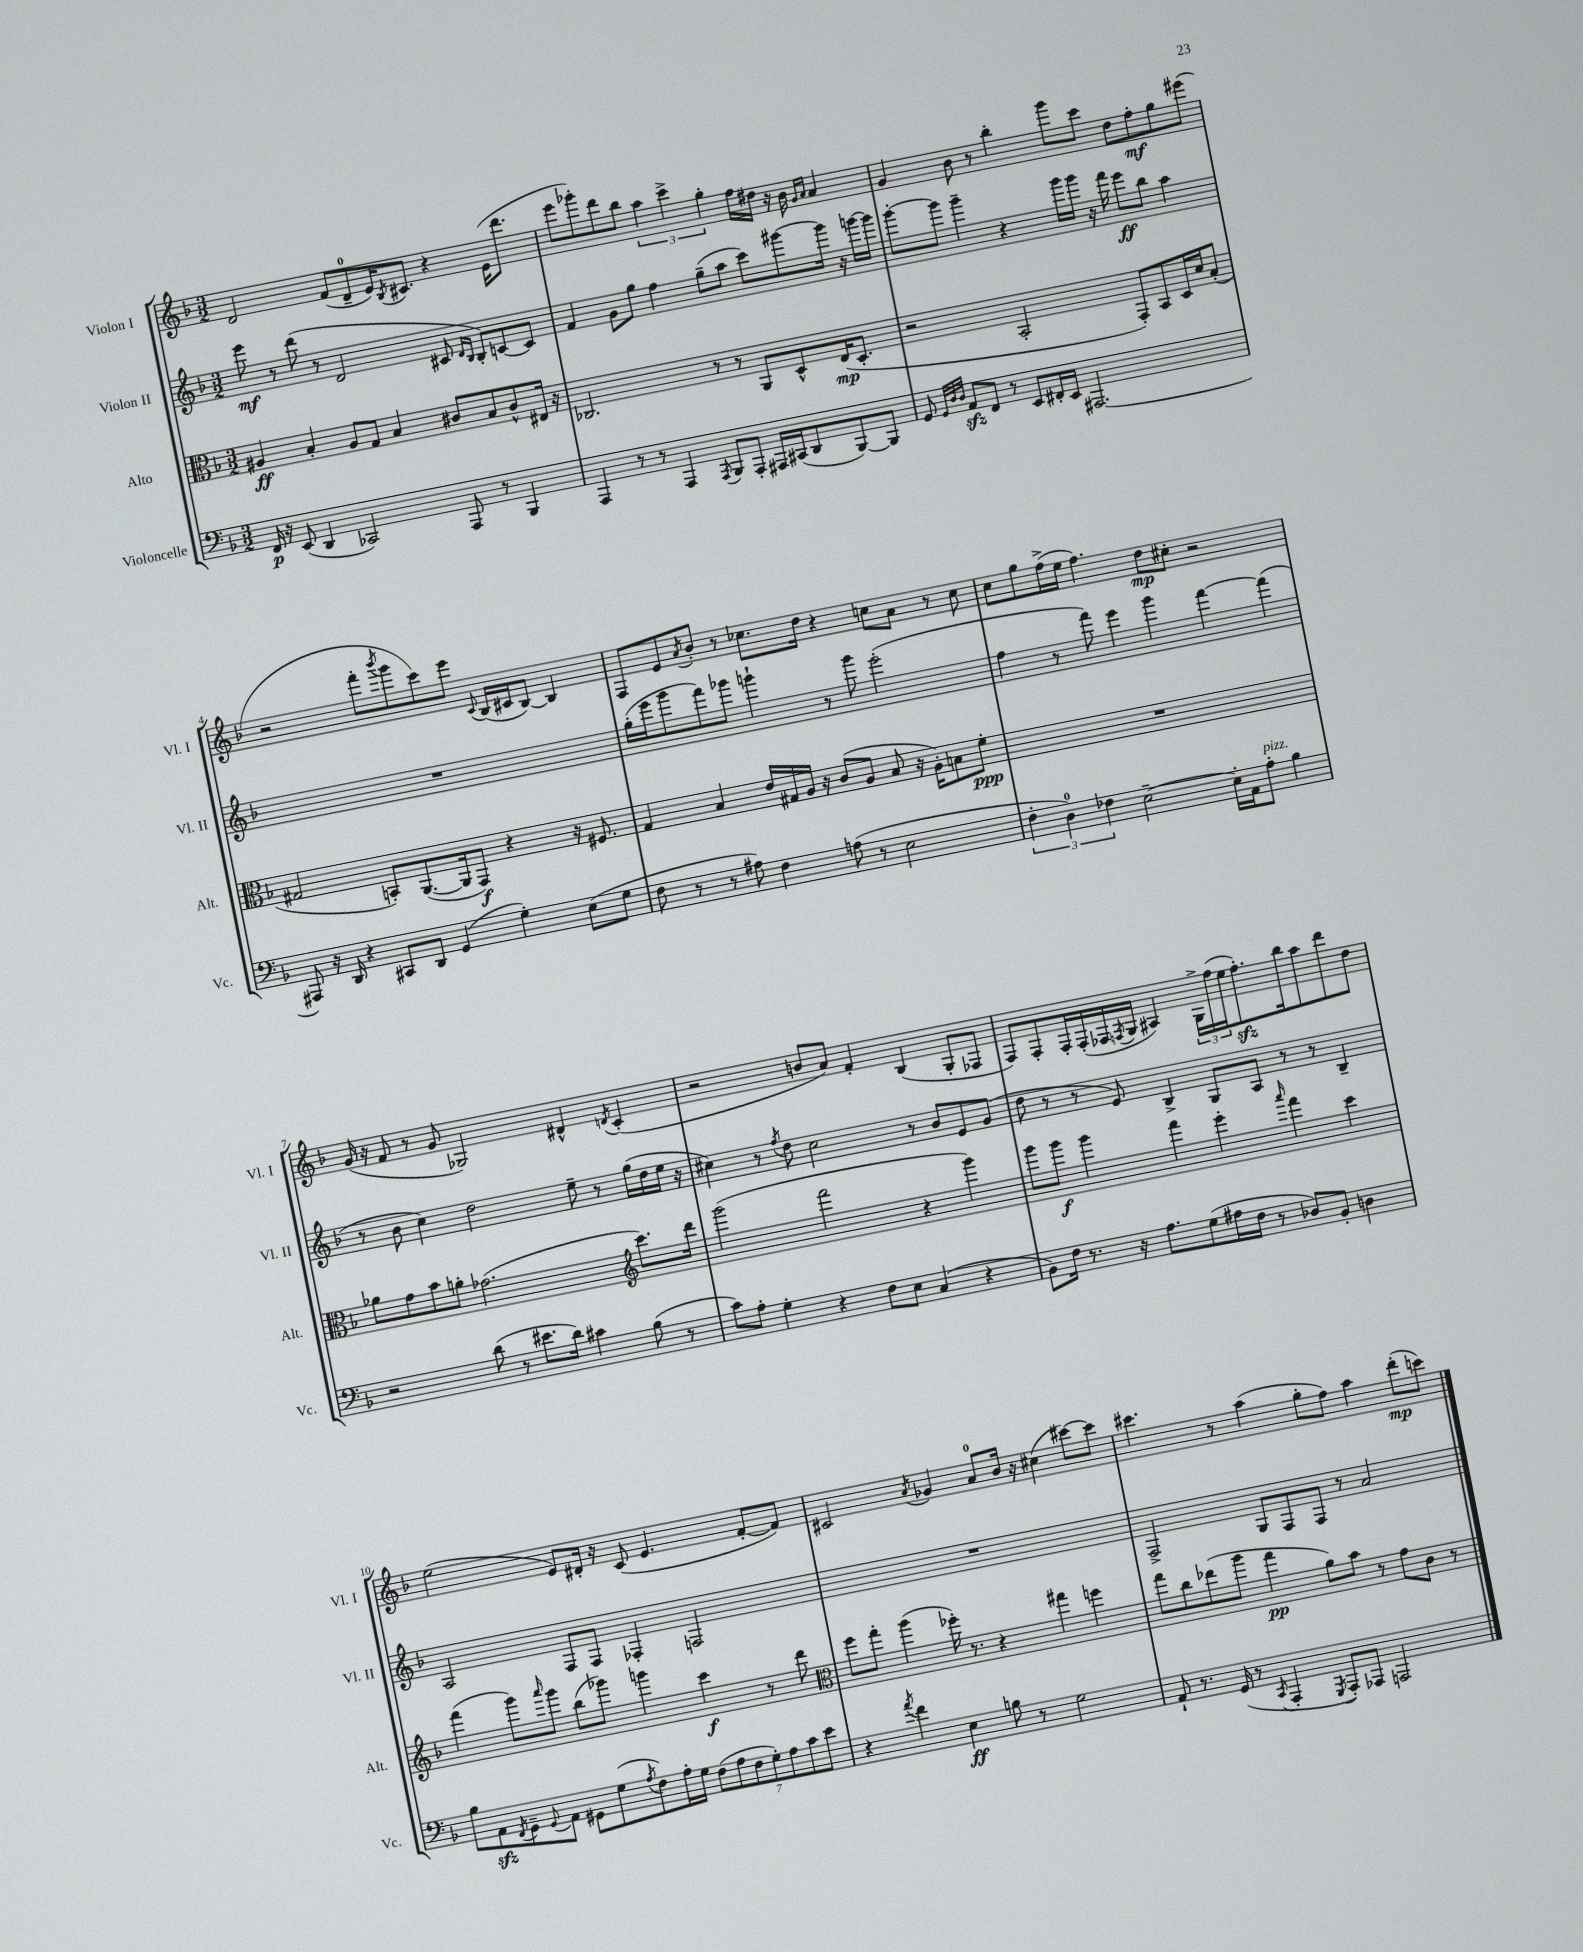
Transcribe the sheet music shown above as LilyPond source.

<<
\new StaffGroup <<
\new Staff = "s0" \with { instrumentName = "Violon I" shortInstrumentName = "Vl. I" } {
    \clef treble \key f \major \numericTimeSignature \time 3/2
    d'2 f'8( d'8-0-- e'16) \acciaccatura { bes8 } cis'8. r4 e'16( d'''8. |
    e'''8 ges'''8-.) d'''8 bes''8 \tuplet 3/2 { a''4 c'''4-> g''4-. } f''16 dis''16 r16 bes'16 \grace { g'16 a'16 } a'4 |
    g'4 bes'8 r8 bes''4-. g'''8 c'''8 d''8 f''8-.\mf g''8 eis'''8( |
    r2 f'''8-. \acciaccatura { bes'''8 } g'''8 c'''8) e'''8 \appoggiatura { c'8 } bes16( cis'16 bes8~) bes4 |
    f8 e'8 \acciaccatura { a'8 } bes'8-. r8 ces''8. d''16 r4 c''8 a'8 r8 c''8 |
    c''8 g''8 f''16->( e''16 f''4.) d''8\mp cis''8-. r2 |
    g'16( r16 f'8 r8 g'8 ges2) dis'4-^ \acciaccatura { d'8 } c'4-.( |
    r2 b'8 a'8) f'4-. bes4( g8-. fes8 |
    f8) f8-. f16-. f16-.( fes16 \acciaccatura { f8 } g16 ais4) \tuplet 3/2 { g16-> f''16( e''16 } f''8.-.\sfz) bes''16 a''8 d'''8 d''8 |
    e''2( e'8) dis'16-. r16 c'8( e'4. f'8~-. f'8) |
    cis'2 \acciaccatura { a'8 } ges'4 a'8-0 bes'16 r16 cis''4( cis'''8~) cis'''8 |
    cis'''4. r8 a''4( g''8-. f''8) a''4 d'''8-.\mp( c'''8) \bar "|." |
}
\new Staff = "s1" \with { instrumentName = "Violon II" shortInstrumentName = "Vl. II" } {
    \clef treble \key f \major \numericTimeSignature \time 3/2
    e'''8\mf r8 d'''8( r8 d'2 cis'8 \grace { d'16 bes16 } bes8-.) c'8~ c'8 |
    f'4 g'8 g''8 f''4 g''8--( a''8 c'''8) gis'''8~ gis'''16 r16 g'''16~ g'''16 |
    g'''8~-. g'''8 g'''4-- r4 g'''16 g'''16 r16 f'''16 e'''8\ff bes''8 a''4 |
    R1. |
    g''16-.( e'''16 g'''8 f'''8) ges'''8 g'''4-! r8 g'''8 e'''2-.( |
    f''4 r8 f'''8) e'''4 g'''4 f'''4~ f'''4( |
    r8 bes'8 c''4) d''2 e''8-- r8 g''16( d''16 e''16 r16 |
    cis''4) r8 \acciaccatura { f''8 } d''8 cis''2 r8 bes'8 e'8 g'8( |
    d''8 r8 r8 e'8) bes4-> g8 a8 r8 r8 bes4-- |
    a2 f8 f8 fes4-. f2 |
    R1. |
    f2-> g8 f8 f8 r8 a'2 \bar "|." |
}
\new Staff = "s2" \with { instrumentName = "Alto" shortInstrumentName = "Alt." } {
    \clef alto \key f \major \numericTimeSignature \time 3/2
    ais4\ff bes4-. ais8 g8 bes4 cis'8 bes8 cis'8-^ eis16 r16 |
    ces2. r8 r8 a,8 d8-^ e16\mp( d8.-. |
    r2 bes,2-. g,8-.) bes,8 d16 d'16 bes8-.( |
    gis2 b,8-.) a,8.~( a,16 g,8\f) r4 r16 fis8. |
    g4 bes4 e'16 gis16 a16 r16 c'8( a8 bes8 r16 a16-.) b8 f'8-.\ppp |
    R1. |
    aes'8 g'8 bes'8 a'8-. ges'2.( \clef treble c'''8.) d'''16 |
    g'''2( f'''2 r4 g'''4) |
    g'''8 g'''8\f g'''4 f'''4 e'''4-. \grace { a'''16 } f'''4 c'''4 |
    f'''4( g'''8) \grace { a'''16 } g'''8 bes''8( ges'''8) g'''4 c'''4\f r8 d'''8 |
    \clef alto f''8 g''8-. a''4( fes''16-.) r8. r4 gis''4 f''4 |
    g''8 c''8 ees''8( a''8 g''4\pp a'8) bes'8 r8 g'8 c'8 r8 \bar "|." |
}
\new Staff = "s3" \with { instrumentName = "Violoncelle" shortInstrumentName = "Vc." } {
    \clef bass \key f \major \numericTimeSignature \time 3/2
    f,16\p r16 e,8( d,4 ces,2) a,,8 r8 bes,,4 |
    a,,4 r8 r8 a,,4 \acciaccatura { a,,8 } bes,,8 a,,8-. ais,,16 cis,16( d,8 bes,,8~) bes,,8 |
    g,8 \grace { g,32 d32 d32 } a,8\sfz f,8 r8 e,8 fis,16-. e,16 ais,,2.~ |
    ais,,8 r16 d,16 r4 cis,8 d,8 g,4( g4-.) e8( g8 |
    f8 r8 r8 ais8) f4 a8( r8 e2 |
    \tuplet 3/2 { f4-. d4-0) fes4 } e2~-- e16-. a,16 a8-.^\markup { \italic "pizz." } bes4 |
    r2 d'8( r8 eis'8. d'16) cis'4 bes8( r8 |
    c'8) a8-. g4-. r4 f8 e8 c4( r4 |
    bes,8) f16 r8. r16 a8. g8( ais16 f16 r8 des8) bes,8-. d4 |
    bes8 a,8\sfz \acciaccatura { f,8 } g,8-- \appoggiatura { g,8 } a,8 gis,8 g8( \acciaccatura { a8 } f8) a16-. g16 \tuplet 7/4 { f8( a8 f8 g8-.) a8 c'8 e'8 } |
    r4 \acciaccatura { a'8 } f'4 e4\ff b8 r8 g2 |
    a,8-! r8. g,16( r8 \acciaccatura { c,8 } a,,4-. \acciaccatura { g,,8 } a,,8-.) aes,,8 a,,2 \bar "|." |
}
>>
>>
